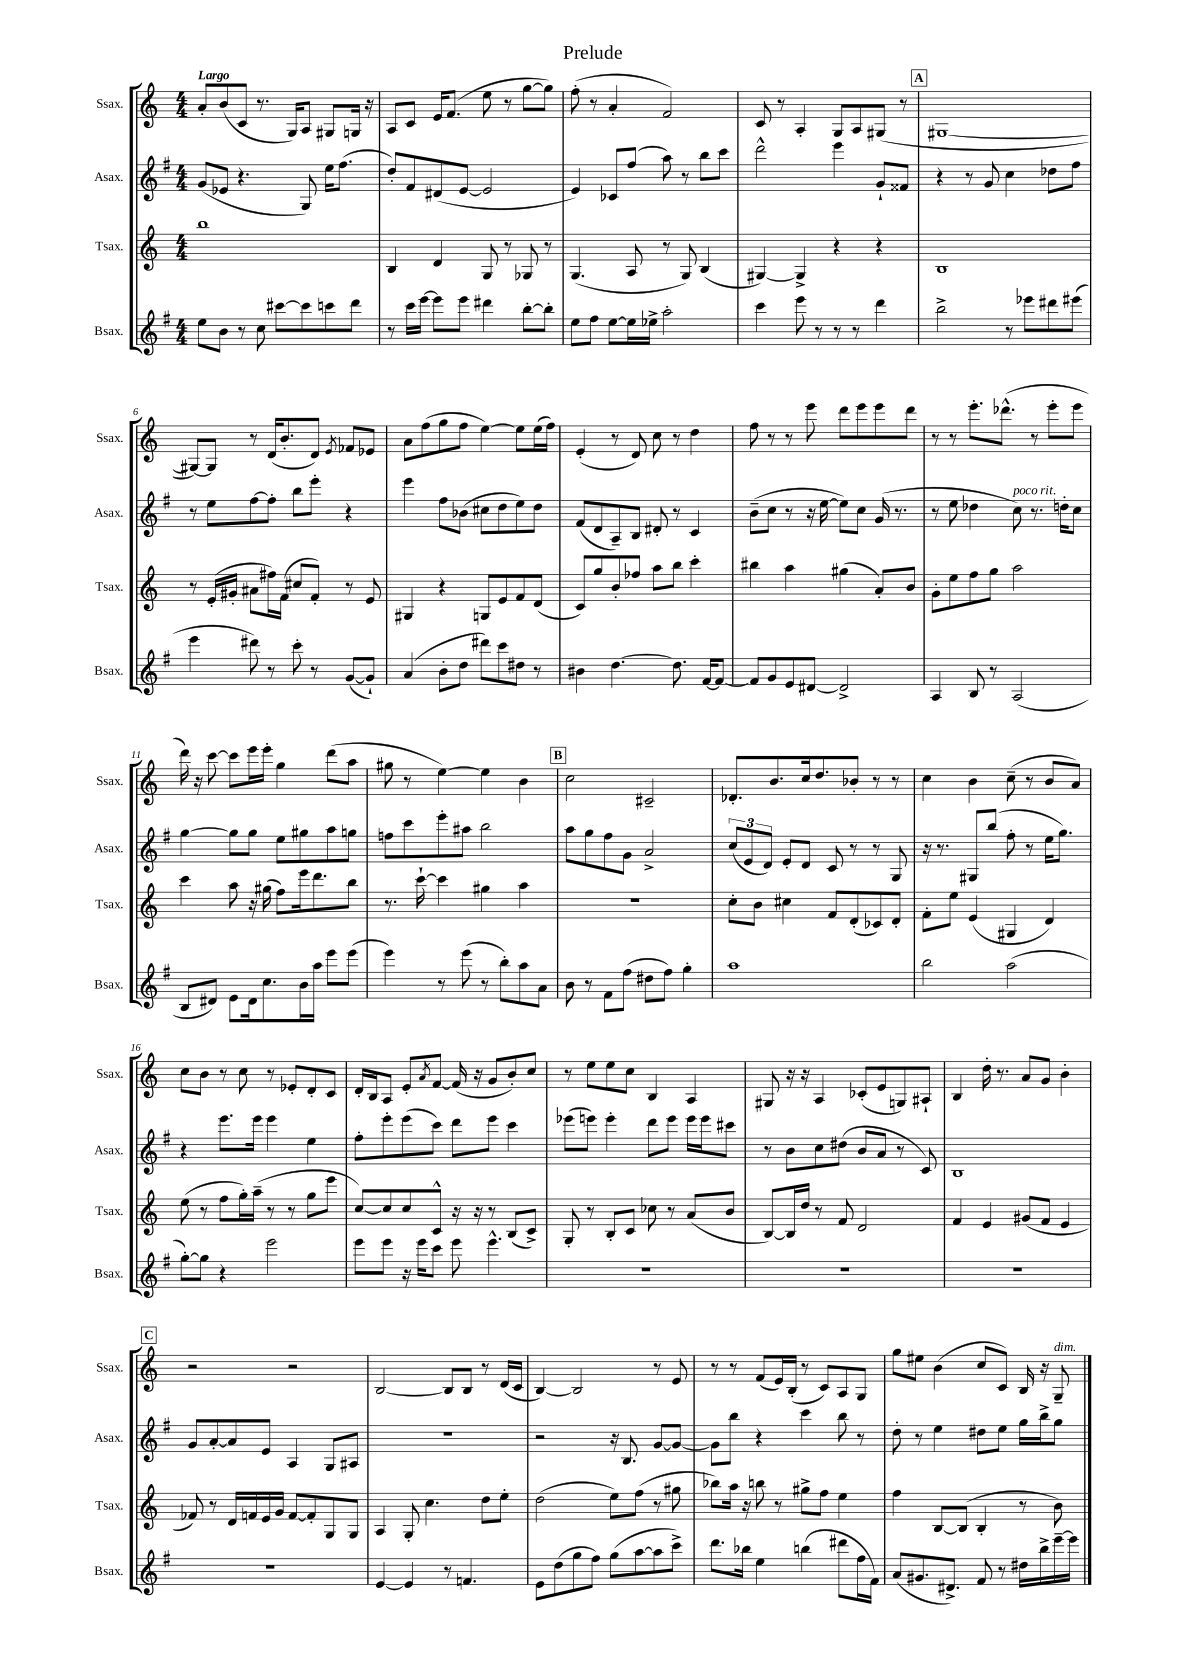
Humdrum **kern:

**kern	**kern	**kern	**kern
*staff4	*staff3	*staff2	*staff1
*clefG2	*clefG2	*clefG2	*clefG2
*k[f#]	*k[]	*k[f#]	*k[]
*M4/4	*M4/4	*M4/4	*M4/4
8ee	1bb	(8g	8a'
8b	.	8e-	(8b
8r	.	4.r	8c
8cc	.	.	8.r
[8ccc#	.	.	.
.	.	.	16G)
8ccc#]	.	8G)	8A
8ccc	.	16ee	8G#
.	.	(8.ff#	.
8ddd	.	.	16G
.	.	.	16r
=	=	=	=
8r	4B	8dd')	8A
16ccc	.	8f#	8c
[16eee	.	.	.
8eee]	4d	(8d#	16e
.	.	.	(8.f
8eee	.	[8e	.
4ddd#	8G	2e]	8ee
.	8r	.	8r
[8bb'	8G-	.	[8gg
8bb']	8r	.	8gg])
=	=	=	=
8ee	(4.G	4e)	(8ff'
8ff#	.	.	8r
[8ee	.	8c-	4a'
16ee]	8A	(8ff#	.
16ee-^	.	.	.
2aa'	8r	8aa)	2f)
.	8G)	8r	.
.	(4B	8bb	.
.	.	8ccc	.
=	=	=	=
4ccc	[4G#)	2ddd^^	8c
.	.	.	8r
8eee	4G#^]	.	4A'
8r	.	.	.
8r	4r	4eee	8G
8r	.	.	8A
4ddd	4r	8g`	(8G#
.	.	8f##	8r
=	=	=	=
2bb^	1B	4r	[1G#
.	.	8r	.
.	.	8g	.
8r	.	4cc	.
8eee-	.	.	.
8ddd#	.	8dd-	.
(8eee#	.	8ff#	.
=	=	=	=
4eee	8r	8r	8G#_)
.	(16e'	8ee	8G#]
.	16g#'	.	.
8ddd#)	8a#	[8ff#	8r
8r	16ff#)	8ff#']	(16d
.	(16f	.	8.b'
8ccc'	8cc#	8bb	.
8r	8f')	8eee'	8d)
.	.	.	8qe
([8g	8r	4r	8f-
8g`])	8e	.	8e-
=	=	=	=
(4a	4G#	4eee	8a
.	.	.	(8ff
8b'	4r	8ff#	8gg
8dd	.	(8b-	8ff
8ddd#)	8G	8cc#	[4ee)
8ccc	8e	8dd	.
8dd#	8f	8ee)	8ee]
8r	(8d	8dd	(16ee
.	.	.	16ff)
=	=	=	=
4b#	8c)	(8f#	(4e'
.	8gg	8d	.
[4.dd	8b'	8A~)	8r
.	8ff-	8B	8d)
.	8aa	8d#'	8cc
8.dd]	8bb	8r	8r
.	4ccc'	4c	4dd
[16f#	.	.	.
8f#_	.	.	.
=	=	=	=
8f#]	4bb#	(8b~	8ff
8g	.	8cc	8r
8e	4aa	8r	8r
[8d#	.	16r	8eee
.	.	[16ee	.
2d#^]	(4gg#	8ee])	8ddd
.	.	8cc	8eee
.	8a')	(16g	8eee
.	.	8.r	.
.	8b	.	8ddd
=	=	=	=
4A	8g'	8r	8r
.	8ee	8ee	8r
8B	8ff	4dd-	8.eee'
8r	8gg	.	.
.	.	.	(8.ddd-^^
(2A	2aa	8cc)	.
.	.	8.r	8r
.	.	.	8eee'
.	.	16dd'	.
.	.	8cc	8eee
=	=	=	=
8B	4ccc	[4gg	16ddd)
.	.	.	16r
8d#)	.	.	[8ccc
8e	8aa	8gg]	8ccc]
16d#	16r	8gg	16eee
8.cc	(16gg#	.	16eee'
.	8ff)	8ee	4gg
16b	16eee	8gg#	.
16aa	8.ddd	.	.
8eee	.	8aa	(8ddd
(8eee	8bb	8gg	8aa
=	=	=	=
4eee)	8.r	8ff	8gg#
.	.	8ccc	8r
.	[16ccc`	.	.
8r	4ccc]	8eee'	[4ee)
(8eee	.	8aa#	.
8r	4gg#	2bb	4ee]
8bb')	.	.	.
8aa	4aa	.	4b
8a	.	.	.
=	=	=	=
8b	1r	8aa	2cc
8r	.	8gg	.
8f#	.	8ff#	.
(8ff#	.	8g	.
8dd#	.	2a^	2c#~
8ff#)	.	.	.
4gg'	.	.	.
=	=	=	=
1aa	8cc'	(12cc	8.d-'
.	.	12e	.
.	8b	.	.
.	.	12d)	.
.	.	.	8.b
.	4cc#	8e'	.
.	.	8d	16cc
.	.	.	8.dd
.	8f	8c	.
.	(8d'	8r	8b-'
.	8c-)	8r	8r
.	8d'	8G	8r
=	=	=	=
2bb	8f'	16r	4cc
.	.	8.r	.
.	8ee	.	.
.	(4e	8G#	4b
.	.	(8bb	.
(2aa	4G#	8ff#'	(8cc~
.	.	8r	8r
.	4d)	16ee	8b
.	.	8.gg)	.
.	.	.	8a)
=	=	=	=
[8gg')	(8ee	4r	8cc
8gg]	8r	.	8b
4r	8ff	8.eee	8r
.	16gg')	.	8cc
.	(16aa~	16eee	.
2eee	8r	4eee	8r
.	8r	.	8e-'
.	8gg	4ee	8d'
.	8eee	.	8c
=	=	=	=
8eee	[8cc)	8ff#'	16d'
.	.	.	16B
8eee	8cc]	8eee'	8A
16r	8cc	(8eee	8e'
16eee	.	.	.
.	.	.	8qa
8ccc	8c^^	8ccc)	[8f
8eee	16r	8ddd	(16f]
.	16r	.	16r
4.eee^^	8r	8eee	8g
.	(8B	4ccc	8b')
.	8c^)	.	8cc
=	=	=	=
1r	8G'	(8eee-	8r
.	8r	8eee)	8ee
.	8B'	4eee'	8ee
.	8c	.	8cc
.	8cc-	8ddd	4B
.	8r	8eee	.
.	(8a	16eee	4A
.	.	16eee	.
.	8b	8ccc#	.
=	=	=	=
1r	[8B)	8r	8G#
.	16B]	8b	16r
.	16dd	.	16r
.	8r	8cc	4A
.	8f	(8dd#	.
.	2d	8b	(8c-'
.	.	8a	8e
.	.	8r	8G)
.	.	8c)	8A#`
=	=	=	=
1r	4f	1B	4B
.	4e	.	16dd'
.	.	.	8.r
.	(8g#	.	8a
.	8f	.	8g
.	4e	.	4b'
=	=	=	=
1r	8f-)	8g	2r
.	8r	[8a'	.
.	16d	8a]	.
.	16f	.	.
.	16e	8e	.
.	16g	.	.
.	[8f	4A	2r
.	8f']	.	.
.	8G	8G	.
.	8G	8A#	.
=	=	=	=
[4e	4A	1r	[2B
4e]	8G'	.	.
.	4.cc	.	.
8r	.	.	8B]
4.f	.	.	8B
.	8dd	.	8r
.	8ee'	.	(16d
.	.	.	16c
=	=	=	=
8e	(2dd	2r	[4B)
(8dd	.	.	.
8gg	.	.	2B]
8ff#)	.	.	.
(8gg	8ee)	16r	.
.	.	8.B	.
[8aa	(8ff	.	.
8aa]	8r	[8g	8r
8ccc^)	8gg#	8g_	8e
=	=	=	=
8.ddd	8bb-)	8g]	8r
.	16aa	8bb	8r
16bb-	16r	.	.
4ee	8bb	4r	(8f
.	8r	.	16e)
.	.	.	(16B'
(4bb	8gg#^	4ccc	8r
.	8ff	.	8c)
8ddd#	4ee	8bb	8A
16ff#	.	8r	8G
16f#)	.	.	.
=	=	=	=
(8a	4ff	8dd'	8gg
8.g#	.	8r	8ee#
.	[8B	4ee	(4b
8.d#^)	.	.	.
.	(8B]	.	.
8f#	4B'	8dd#	8cc
8r	.	8ee	8c)
16dd#	8r	16gg	16B
16bb^	.	16bb^	16r
[16eee~	8b)	8gg	8G~
16eee]	.	.	.
==	==	==	==
*-	*-	*-	*-
